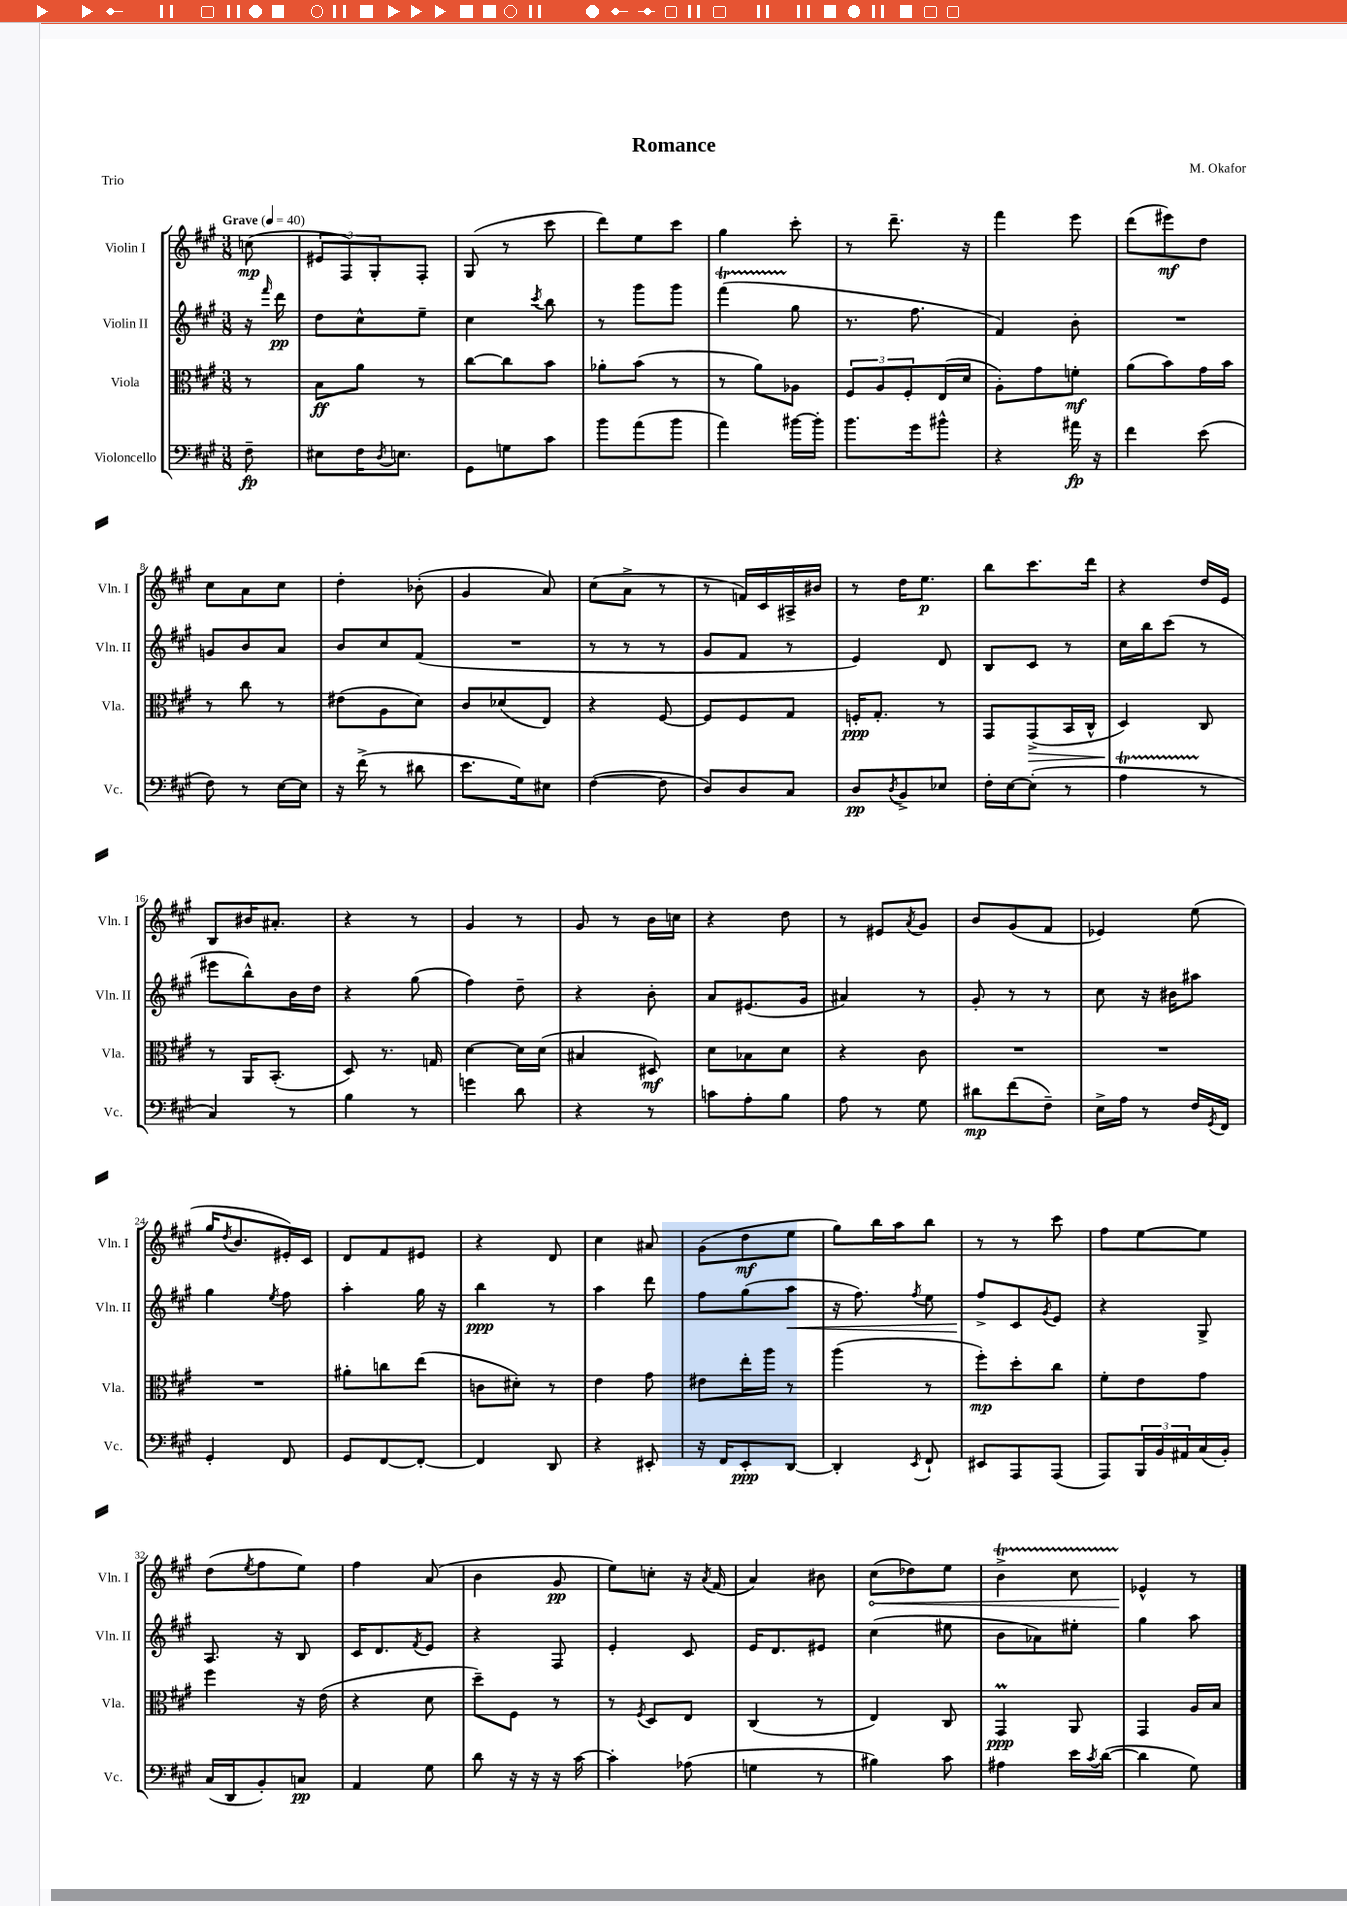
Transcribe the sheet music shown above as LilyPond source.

\header { title = "Romance" composer = "M. Okafor" piece = "Trio" }
<<
\new StaffGroup <<
\new Staff = "s0" \with { instrumentName = "Violin I" shortInstrumentName = "Vln. I" } {
    \clef treble \key a \major \numericTimeSignature \time 3/8 \partial 8 \tempo "Grave" 4 = 40
    c''8\mp( |
    \tuplet 3/2 { eis'8 fis8) gis8-. } fis8-. |
    gis8( r8 cis'''8 |
    d'''8) e''8 cis'''8 |
    gis''4 cis'''8-. |
    r8 d'''8.-- r16 |
    fis'''4 e'''8 |
    d'''8( eis'''8\mf) d''8 |
    cis''8 a'8 cis''8 |
    d''4-. bes'8-.( |
    gis'4 a'8) |
    cis''8( a'8-> r8 |
    r8 f'16) cis'16 ais16-> bis'16 |
    r8 d''16 e''8.\p |
    b''8 cis'''8. d'''16 |
    r4 d''16 e'16 |
    b8 bis'16 ais'8.-. |
    r4 r8 |
    gis'4 r8 |
    gis'8 r8 b'16 c''16 |
    r4 d''8 |
    r8 eis'8 \acciaccatura { a'8 } gis'8 |
    b'8 gis'8( fis'8 |
    ees'4) e''8( |
    gis''16 \acciaccatura { d''8 } b'8. eis'16-.) cis'16 |
    d'8 fis'8 eis'8 |
    r4 d'8 |
    cis''4 ais'8 |
    gis'8( d''8\mf e''8 |
    gis''8) b''16 a''16 b''8 |
    r8 r8 cis'''8 |
    fis''8 e''8~ e''8 |
    d''8( \acciaccatura { e''8 } fis''8 e''8) |
    fis''4 a'8( |
    b'4 gis'8\pp |
    e''8) c''8-. r16 \acciaccatura { a'8 } fis'16( |
    a'4) bis'8 |
    \once \override Hairpin.circled-tip = ##t cis''8\<( des''8) e''8 |
    b'4->\startTrillSpan cis''8 |
    ees'4-^\stopTrillSpan\! r8 \bar "|." |
}
\new Staff = "s1" \with { instrumentName = "Violin II" shortInstrumentName = "Vln. II" } {
    \clef treble \key a \major \numericTimeSignature \time 3/8 \partial 8
    r16 \grace { fis'''16 } d'''16\pp |
    d''8 cis''8-^ e''8-- |
    cis''4 \acciaccatura { cis'''8 } b''8 |
    r8 gis'''8 gis'''8 |
    fis'''4\startTrillSpan( gis''8\stopTrillSpan |
    r8. fis''8. |
    fis'4) b'8-. |
    R4. |
    g'8 b'8 a'8 |
    b'8 cis''8 fis'8( |
    R4. |
    r8 r8 r8 |
    gis'8 fis'8 r8 |
    e'4) d'8 |
    b8 cis'8 r8 |
    cis''16 b''16 cis'''8( r8 |
    eis'''8 b''8-^) b'16 d''16 |
    r4 gis''8( |
    fis''4) d''8-- |
    r4 b'8-. |
    a'8 eis'8.( gis'16 |
    ais'4) r8 |
    gis'8-. r8 r8 |
    cis''8 r16 bis'16 ais''8 |
    gis''4 \acciaccatura { e''8 } fis''8 |
    a''4-. gis''16 r16 |
    b''4\ppp r8 |
    a''4 d'''8 |
    fis''8 gis''8( a''8\< |
    r16 fis''8.) \acciaccatura { fis''8 } e''8 |
    fis''8->\! cis'8 \acciaccatura { gis'8 } e'8 |
    r4 gis8-> |
    a8. r16 b8 |
    cis'16 d'8. \acciaccatura { fis'8 } e'8 |
    r4 fis8 |
    e'4-. cis'8 |
    e'16 d'8. eis'8 |
    cis''4( eis''8 |
    b'8 aes'8) eis''8-. |
    gis''4 a''8 \bar "|." |
}
\new Staff = "s2" \with { instrumentName = "Viola" shortInstrumentName = "Vla." } {
    \clef alto \key a \major \numericTimeSignature \time 3/8 \partial 8
    r8 |
    b8\ff a'8 r8 |
    cis''8~ cis''8 b'8 |
    aes'8-. b'8( r8 |
    r8 a'8) aes8 |
    \tuplet 3/2 { fis8 a8 fis8-. } e16( d'16 |
    a8-.) gis'8 f'8-.\mf |
    a'8( b'8) gis'16 b'16 |
    r8 cis''8 r8 |
    eis'8( a8 d'8) |
    cis'8 des'8( e8) |
    r4 fis8~ |
    fis8 fis8 gis8 |
    f16-.\ppp gis8.-. r8 |
    gis,8 gis,8->\>( b,16 cis16-^ |
    d4\!) cis8 |
    r8 a,16 b,8.-.( |
    d8) r8. g16 |
    d'4~ d'16 d'16( |
    bis4 dis8\mf) |
    d'8 bes8 d'8 |
    r4 cis'8 |
    R4. |
    R4. |
    R4. |
    ais'8-. c''8 e''8( |
    c'8 dis'8-.) r8 |
    e'4 gis'8 |
    eis'8 e''16-. a''16 r8 |
    a''4( r8 |
    fis''8-.\mp) d''8-. cis''8 |
    fis'8-. e'8 gis'8 |
    fis''4 r16 e'16( |
    r4 d'8 |
    d''8--) fis8 r8 |
    r8 \acciaccatura { fis8 } d8 e8 |
    cis4( r8 |
    e4) cis8 |
    gis,4\prall\ppp a,8 |
    gis,4 a16 b16 \bar "|." |
}
\new Staff = "s3" \with { instrumentName = "Violoncello" shortInstrumentName = "Vc." } {
    \clef bass \key a \major \numericTimeSignature \time 3/8 \partial 8
    fis8--\fp |
    eis8 fis16 \acciaccatura { d8 } e8. |
    gis,8 g8 cis'8 |
    b'8 a'8( b'8 |
    a'4) bis'16~ bis'16-. |
    b'8. gis'16 bis'8-^ |
    r4 ais'16\fp r16 |
    fis'4 e'8( |
    fis8) r8 e16~ e16 |
    r16 fis'16->( r8 dis'8 |
    e'8. gis16) eis8 |
    fis4~( fis8 |
    d8) d8 cis8 |
    d8\pp \acciaccatura { d8 } b,8-> ees8 |
    fis16-. e16~ e8-.( r8 |
    a4\startTrillSpan r8\stopTrillSpan |
    cis4) r8 |
    b4 r8 |
    g'4 d'8 |
    r4 r8 |
    c'8 a8-. b8 |
    a8 r8 gis8 |
    dis'8\mp fis'8( fis8--) |
    e16-> a16 r8 fis16 \acciaccatura { gis,8 } fis,16 |
    gis,4-. fis,8 |
    gis,8 fis,8~ fis,8~-. |
    fis,4 d,8 |
    r4 eis,8-. |
    r16 fis,16 e,8-.\ppp d,8~ |
    d,4-. \acciaccatura { e,8 } fis,8-! |
    eis,8 a,,8 a,,8( |
    a,,8) \tuplet 3/2 { b,,16 b,16 ais,16 } cis16( b,16-.) |
    cis16( d,16 b,8-.) c8\pp |
    a,4 gis8 |
    d'8 r16 r16 r16 cis'16~ |
    cis'4-. aes8( |
    g4 r8 |
    bis4) cis'8 |
    ais4 e'16 \acciaccatura { cis'8 } d'16~( |
    d'4 gis8) \bar "|." |
}
>>
>>
